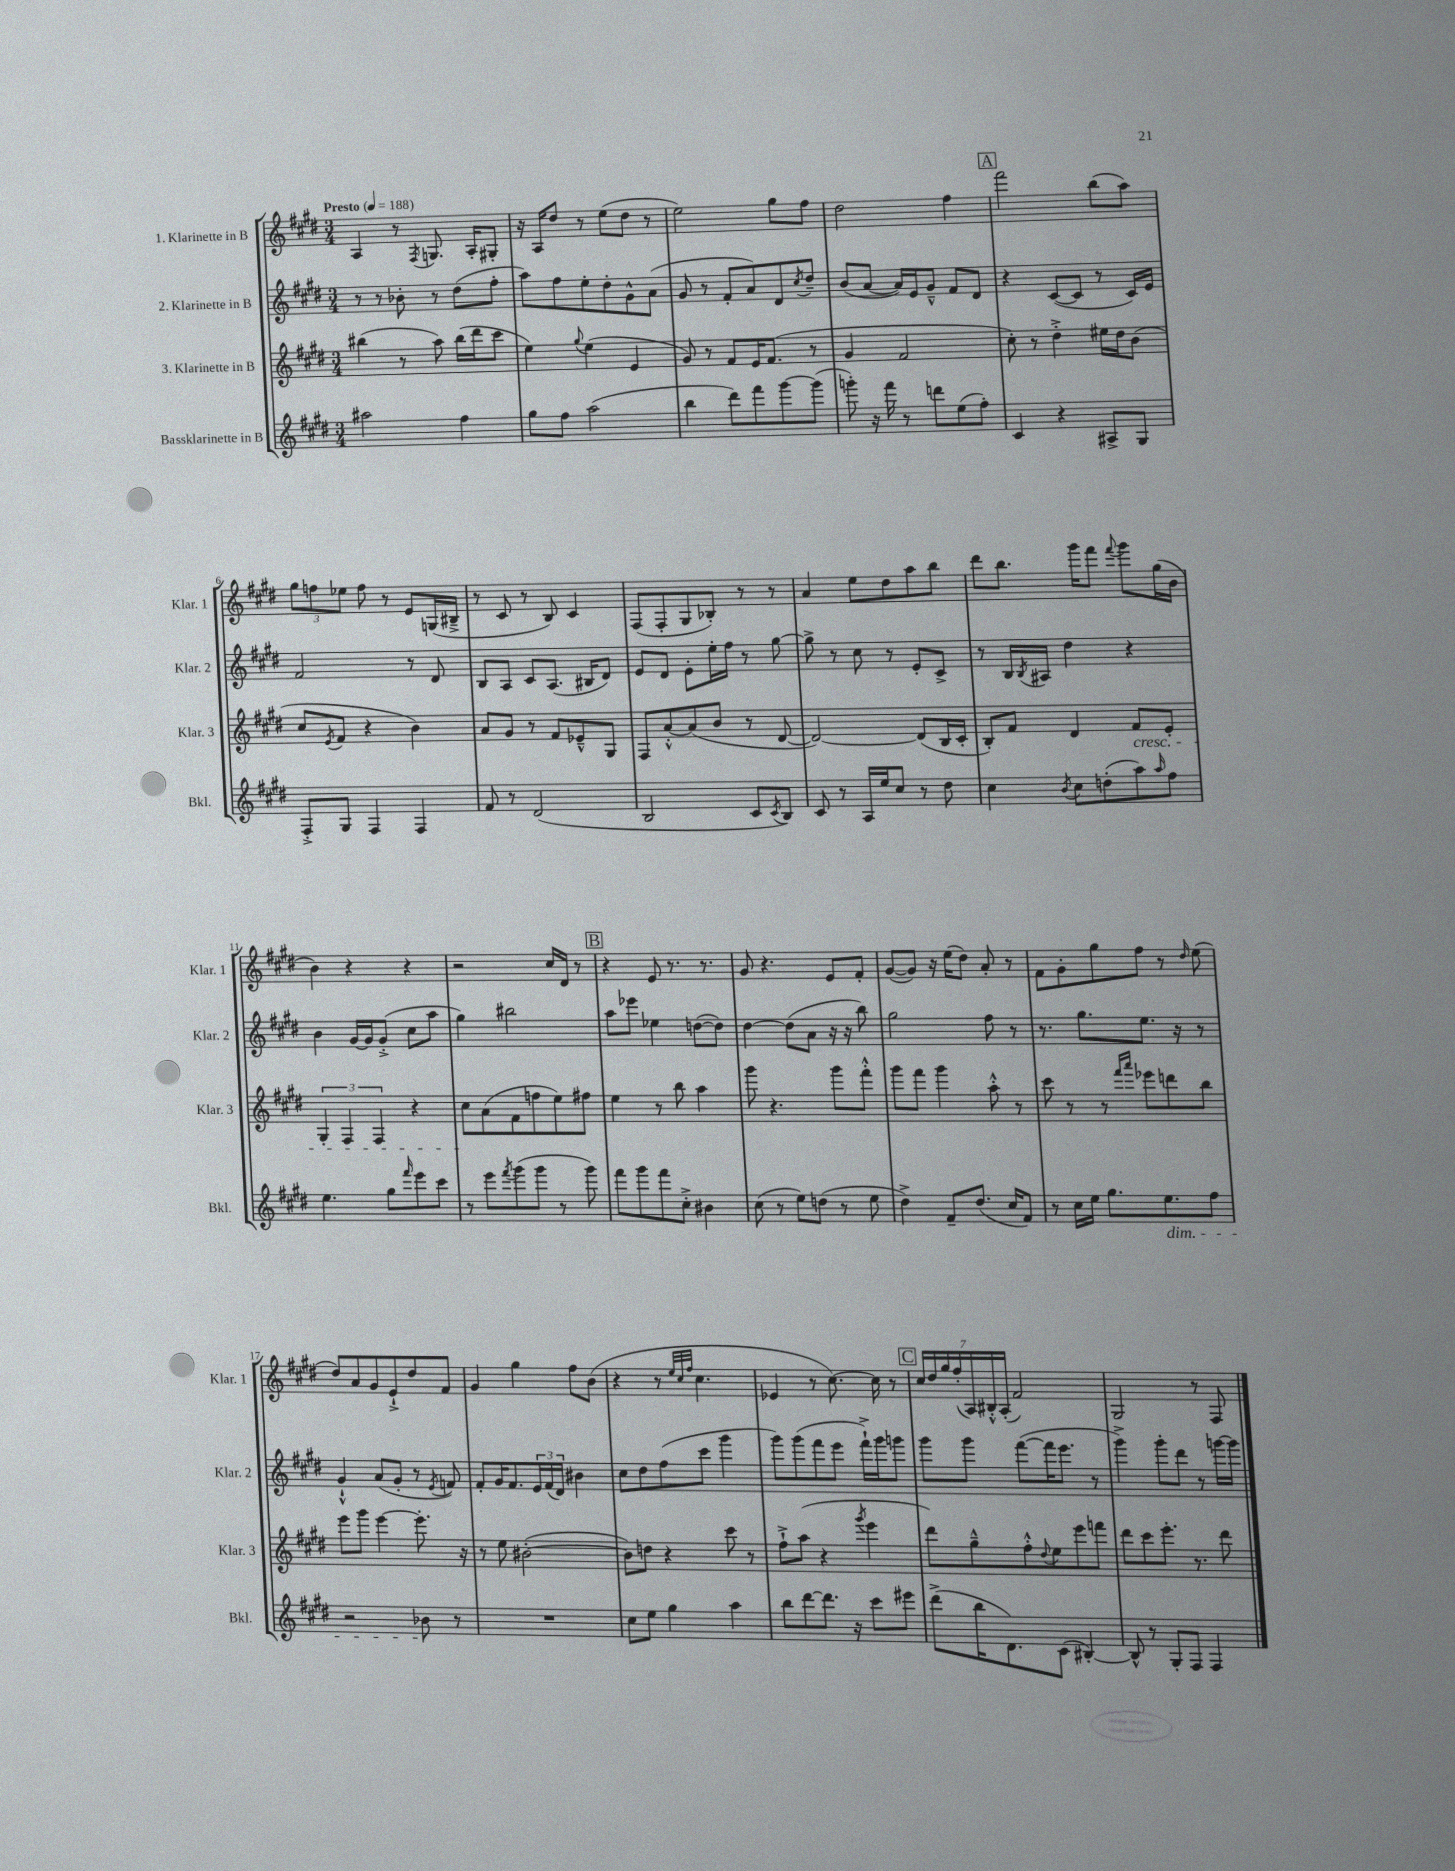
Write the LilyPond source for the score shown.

<<
\new StaffGroup <<
\new Staff = "s0" \with { instrumentName = "1. Klarinette in B" shortInstrumentName = "Klar. 1" } {
    \clef treble \key e \major \numericTimeSignature \time 3/4 \tempo "Presto" 4 = 188
    a4 r8 \acciaccatura { fis8 } g8. a16-. gis8-. |
    r16 a16 dis''8 r8 e''8( dis''8 r8 |
    e''2) gis''8 fis''8 |
    dis''2 fis''4 |
    \mark \markup { \box "A" } fis'''2 b''8( a''8) |
    \tuplet 3/2 { gis''8 f''8 ees''8 } f''8 r8 e'8 g16( bis16---> |
    r8 cis'8 r8 b8) cis'4 |
    fis8( fis8-. gis8 bes8-.) r8 r8 |
    a'4 e''8 dis''8 a''8 b''8 |
    dis'''8 b''8. gis'''16 fis'''8 \appoggiatura { fis'''8 } gis'''8 gis''16( b'16 |
    b'4) r4 r4 |
    r2 cis''16 dis'16 r8 |
    \mark \markup { \box "B" } r4 e'8 r8. r8. |
    gis'8 r4. e'8 fis'8-. |
    gis'8~( gis'8) r16 e''16( dis''8) a'8-. r8 |
    fis'8 gis'8-. gis''8 fis''8 r8 \grace { dis''16 } e''8( |
    dis''8) a'8 gis'8 e'8-!-> dis''8 fis'8 |
    gis'4 gis''4 fis''8 b'8( |
    r4 r8 \grace { e''32 cis''32 fis''32 } cis''4. |
    ees'4 r8 cis''8.~) cis''16 r8 |
    \mark \markup { \box "C" } \tuplet 7/4 { cis''16 dis''16 gis''16 fis''16-.( a16) bis16-.-^ a16-.( } fis'2) |
    gis2 r8 fis8 \bar "|." |
}
\new Staff = "s1" \with { instrumentName = "2. Klarinette in B" shortInstrumentName = "Klar. 2" } {
    \clef treble \key e \major \numericTimeSignature \time 3/4
    r8 r8 bes'8-. r8 dis''8( fis''8-. |
    a''8) fis''8 e''8-. dis''8-. gis'8-^ a'8( |
    gis'8 r8 fis'8-. a'8) dis'8 \acciaccatura { cis''8 } dis''8-- |
    b'8( a'8~ a'16) e'16 gis'8---^ fis'8 dis'8 |
    \mark \markup { \box "A" } r4 cis'8~( cis'8 r8 cis'16) e'16 |
    fis'2 r8 dis'8 |
    b8 a8 cis'8 a8.( bis16 dis'8) |
    e'8 dis'8 e'8-. e''16-. fis''16 r8 gis''8~ |
    gis''8-> r8 cis''8 r8 e'8-. cis'8-> |
    r8 b16 \acciaccatura { b8 } ais16 dis''4 r4 |
    b'4 gis'16~ gis'16 gis'8-.->( cis''8 a''8 |
    gis''4) bis''2 |
    \mark \markup { \box "B" } a''8 ees'''8 ees''4 d''8~( d''8) |
    dis''4~ dis''8( a'8 r16 r16 b''8) |
    gis''2 fis''8 r8 |
    r8. gis''8. e''8. r16 r8 |
    gis'4-!-^ a'8( gis'8-. r8 \acciaccatura { e'8 } f'8) |
    fis'8-. gis'16 fis'8. \tuplet 3/2 { e'16 fis'16( dis'16) } bis'4 |
    cis''8 dis''8 fis''8( cis'''8 gis'''4 |
    gis'''8) gis'''8( fis'''8 e'''8 fis'''16-!->) gis'''16 g'''8 |
    \mark \markup { \box "C" } gis'''8 gis'''8 fis'''8~( fis'''16 e'''8. r8 |
    gis'''4->) gis'''8-. dis'''8 r8 g'''16~ g'''16 \bar "|." |
}
\new Staff = "s2" \with { instrumentName = "3. Klarinette in B" shortInstrumentName = "Klar. 3" } {
    \clef treble \key e \major \numericTimeSignature \time 3/4
    bis''4( r8 a''8) bis''16( dis'''16 cis'''8 |
    e''4) \appoggiatura { gis''8 } e''4( e'4 |
    gis'8) r8 fis'8 e'16 fis'8.( r8 |
    gis'4 fis'2 |
    \mark \markup { \box "A" } cis''8-.) r8 dis''4-.-> eis''16 dis''16 b'8( |
    cis''8 \acciaccatura { e'8 } fis'8 r4 b'4) |
    a'8 gis'8 r8 fis'8 ees'8---^ gis8 |
    fis8 a'8~-.-^ a'8( b'8 r8 dis'8~ |
    dis'2~) dis'8( b16 cis'16-. |
    b8-.) fis'8 dis'4 fis'8\cresc e'8-. |
    \tuplet 3/2 { gis4-. fis4 fis4 } r4 |
    cis''8\! a'8( fis'8 f''8 e''8) fis''8 |
    \mark \markup { \box "B" } e''4 r8 b''8 a''4 |
    gis'''8 r4. gis'''8 fis'''8-.-^ |
    gis'''8 fis'''8 gis'''4 a''8-.-^ r8 |
    cis'''8 r8 r8 \grace { fis'''16 a'''16 } ees'''8 d'''8 b''8 |
    e'''8 gis'''8 e'''4~ e'''8.-. r16 |
    r8 e''8 bis'2~-.( |
    bis'8) d''8 r4 cis'''8 r8 |
    fis''8-!-> a''8( r4 \acciaccatura { gis'''8 } e'''4 |
    \mark \markup { \box "C" } dis'''8) gis''8---^ fis''8-.-^ \appoggiatura { dis''8 } e''8 e'''8 f'''8 |
    dis'''8 cis'''8 e'''8.-. r8. dis'''8 \bar "|." |
}
\new Staff = "s3" \with { instrumentName = "Bassklarinette in B" shortInstrumentName = "Bkl." } {
    \clef treble \key e \major \numericTimeSignature \time 3/4
    ais''2 fis''4 |
    gis''8 fis''8 a''2( |
    b''4 dis'''8) fis'''8 gis'''8~ gis'''8( |
    g'''8-.) r16 fis'''16 r8 d'''8 e''8( fis''8-.) |
    \mark \markup { \box "A" } cis'4 r4 ais8-> gis8 |
    fis8-.-> gis8 fis4 fis4 |
    fis'8 r8 dis'2( |
    b2 cis'8 \acciaccatura { cis'8 } b8) |
    cis'8 r8 a16 e''16 cis''8 r8 dis''8 |
    cis''4 \acciaccatura { b'8 } cis''8 d''8-.( a''8) \grace { a''16 } fis''8 |
    e''4. gis''8 \grace { fis'''16 } e'''8 cis'''8 |
    r8 e'''8 \acciaccatura { fis'''8 } gis'''8( gis'''8 r8 gis'''8) |
    \mark \markup { \box "B" } fis'''8 gis'''8 fis'''8 cis''8-.-> bis'4 |
    cis''8( r8 e''8) d''8( r8 e''8 |
    dis''4->) fis'8-- dis''8.( cis''16 fis'8) |
    r8 cis''16 e''16 gis''8. e''8.\dim fis''8 |
    r2 bes'8\! r8 |
    R2. |
    cis''8 e''8 gis''4 a''4 |
    b''8 dis'''8~ dis'''8. r16 cis'''8 eis'''8 |
    \mark \markup { \box "C" } dis'''8->( b''16 dis'8.) cis'8( bis4~-.) |
    bis8-^ r8 gis8-. fis8 fis4 \bar "|." |
}
>>
>>
